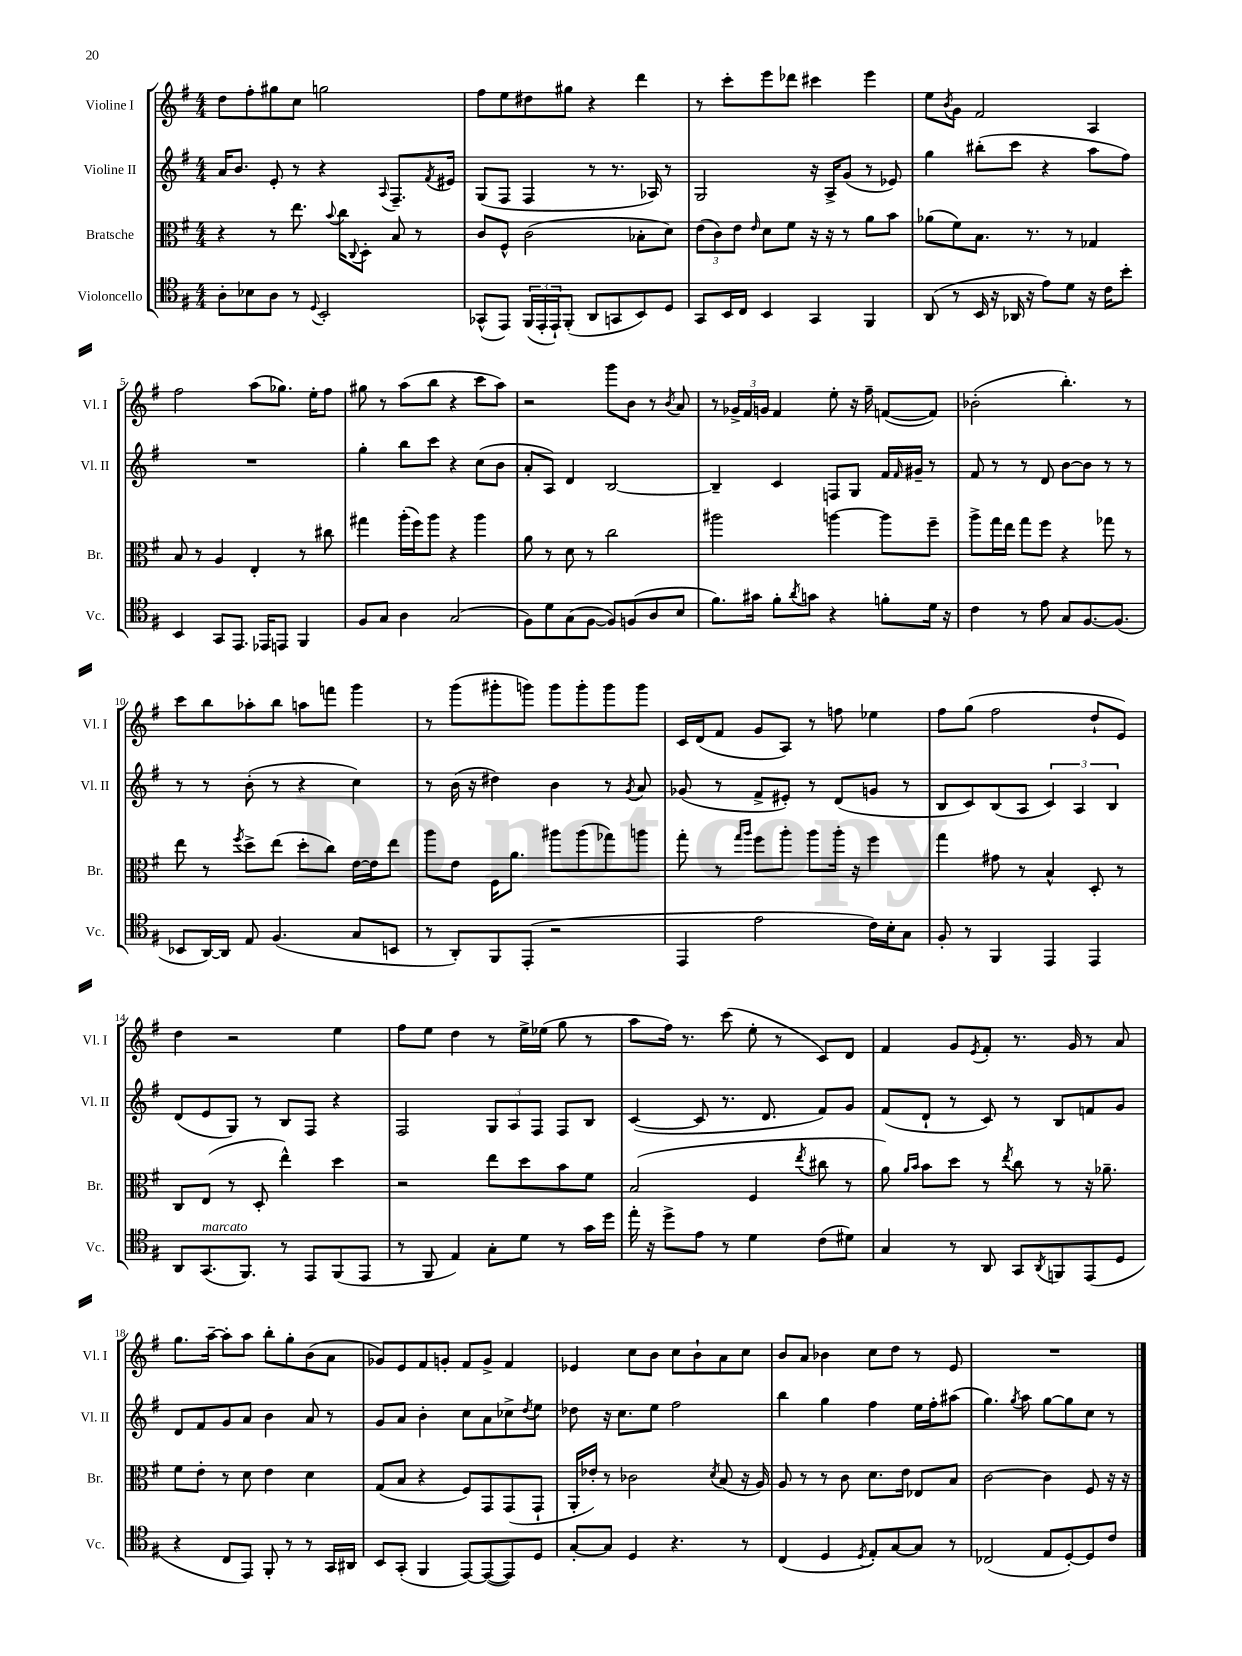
<<
\new StaffGroup <<
\new Staff = "s0" \with { instrumentName = "Violine I" shortInstrumentName = "Vl. I" } {
    \clef treble \key g \major \numericTimeSignature \time 4/4
    d''8 fis''8-. gis''8 c''8 g''2 |
    fis''8 e''8 dis''8 gis''8 r4 d'''4 |
    r8 c'''8-. e'''8 des'''8 cis'''4 e'''4 |
    e''8 \acciaccatura { b'8 } g'8 fis'2 a4 |
    fis''2 a''8( ges''8.) e''16-. fis''8 |
    gis''8 r8 a''8( b''8 r4 c'''8 a''8) |
    r2 g'''8 b'8 r8 \acciaccatura { b'8 } a'8 |
    r8 \tuplet 3/2 { ges'16-> fis'16 g'16 } fis'4 e''8-. r16 fis''16-- f'8~( f'8) |
    bes'2-.( b''4.-.) r8 |
    c'''8 b''8 aes''8-. b''8 a''8 f'''8 g'''4 |
    r8 g'''8( gis'''8-. g'''8) g'''8 g'''8-. g'''8 g'''8 |
    c'16 d'16( fis'8 g'8 a8) r8 f''8 ees''4 |
    fis''8 g''8( fis''2 d''8-! e'8) |
    d''4 r2 e''4 |
    fis''8 e''8 d''4 r8 e''16-> ees''16( g''8 r8 |
    a''8 fis''16) r8. c'''8( e''8-. r8 c'8) d'8 |
    fis'4 g'8 \acciaccatura { e'8 } fis'8-. r8. g'16 r8 a'8 |
    g''8. a''16~-- a''8-. a''8 b''8-. g''8-. b'8( a'8 |
    ges'8) e'8 fis'8 g'8-. fis'8 g'8-> fis'4 |
    ees'4 c''8 b'8 c''8 b'8-! a'8 c''8 |
    b'8 a'8 bes'4 c''8 d''8 r8 e'8 |
    R1 \bar "|." |
}
\new Staff = "s1" \with { instrumentName = "Violine II" shortInstrumentName = "Vl. II" } {
    \clef treble \key g \major \numericTimeSignature \time 4/4
    a'16 b'8. e'8-. r8 r4 \appoggiatura { a8 } fis8.-- \acciaccatura { fis'8 } eis'16 |
    g8( fis8 fis4 r8 r8. aes16) r8 |
    g2 r16 a16-> g'8( r8 ees'8) |
    g''4 bis''8-.( c'''8 r4 a''8 fis''8) |
    R1 |
    g''4-. b''8 c'''8 r4 c''8( b'8 |
    a'8-. a8) d'4 b2~ |
    b4-- c'4 f8 g8 fis'16 \grace { fis'16 } gis'16-- r8 |
    fis'8 r8 r8 d'8 b'8~ b'8 r8 r8 |
    r8 r8 b'8-.( r8 r4 c''4) |
    r8 b'16( r16 dis''4) b'4 r8 \acciaccatura { g'8 } a'8 |
    ges'8( r8 fis'8-> eis'8-.) r8 d'8( g'8 r8 |
    b8 c'8) b8( a8 \tuplet 3/2 { c'4) a4 b4 } |
    d'8( e'8 g8) r8 b8 fis8 r4 |
    fis2 \tuplet 3/2 { g8 a8 fis8 } fis8 b8 |
    c'4~( c'8 r8. d'8. fis'8) g'8 |
    fis'8( d'8-! r8 c'8) r8 b8 f'8 g'8 |
    d'8 fis'8 g'8 a'8 b'4 a'8 r8 |
    g'8 a'8 b'4-. c''8 a'8 ces''8-> \acciaccatura { d''8 } e''8 |
    des''8 r16 c''8. e''8 fis''2 |
    b''4 g''4 fis''4 e''16 fis''16-. ais''8( |
    g''4.) \acciaccatura { g''8 } a''8 g''8~ g''8 c''8 r8 \bar "|." |
}
\new Staff = "s2" \with { instrumentName = "Bratsche" shortInstrumentName = "Br." } {
    \clef alto \key g \major \numericTimeSignature \time 4/4
    r4 r8 e''8. \appoggiatura { b'8 } c''16 \appoggiatura { c8 } d8-. b8 r8 |
    c'8 fis8-^ c'2( bes8-. d'8) |
    \tuplet 3/2 { e'8( c'8) e'8 } \grace { e'16 } d'8 fis'8 r16 r16 r8 a'8 b'8 |
    aes'8( fis'8) b8. r8. r8 ges4 |
    b8 r8 a4 e4-. r8 cis''8 |
    gis''4 a''16-.( fis''16) a''8 r4 a''4 |
    a'8 r8 d'8 r8 c''2 |
    ais''2 a''4~ a''8 fis''8-- |
    a''8-> g''16 e''16 g''8 fis''8 r4 ges''8 r8 |
    e''8 r8 \acciaccatura { fis''8 } d''8-> e''8( d''8-. c''8) e'16~ e'16 e''8 |
    a''8 e'8 fis16 a'8. ais''8 ais''8( ges''8) a''8 |
    g''8-. r8 \grace { g''16 a''16 } fis''8 a''8-. a''8 a''16-. r16 fis''4 |
    g''4 gis'8 r8 b4-^ d8-. r8 |
    c8 e8( r8 d8-. e''4-^) d''4 |
    r2 e''8 d''8 b'8 fis'8 |
    b2( fis4 \acciaccatura { e''8 } cis''8 r8 |
    a'8) \grace { a'16 b'16 } b'8 d''8 r8 \acciaccatura { e''8 } c''8 r8 r16 aes'8.-- |
    fis'8 e'8-. r8 d'8 e'4 d'4 |
    g8( b8 r4 fis8) g,8 g,8( g,8-! |
    a,16-. ees'16-.) r8 ces'2 \acciaccatura { d'8 } b8( r16 a16) |
    a8 r8 r8 c'8 d'8. e'16 ees8 b8 |
    c'2~ c'4 fis8 r16 r16 \bar "|." |
}
\new Staff = "s3" \with { instrumentName = "Violoncello" shortInstrumentName = "Vc." } {
    \clef tenor \key g \major \numericTimeSignature \time 4/4
    a8-. bes8 a8 r8 \appoggiatura { d8 } b,2-. |
    ges,8-^( e,8) \tuplet 3/2 { fis,16( e,16-. e,16-!) } fis,8-.( a,8 g,8 b,8) d8 |
    g,8 b,16 c16 b,4 g,4 fis,4 |
    a,8( r8 b,16 r16 aes,16 r16 e'8) d'8 r16 c'16 b'8-. |
    b,4 g,8 e,8. ees,16 e,8 fis,4 |
    fis8 g8 a4 g2( |
    fis8) d'8 g8( fis8~ fis8) f8( a8 b8 |
    fis'8.) gis'16 fis'8-. \acciaccatura { a'8 } g'8 r4 f'8-. d'16 r16 |
    c'4 r8 e'8 g8 fis8.~ fis8.( |
    bes,8 a,16~) a,16 e8 fis4.( g8 b,8 |
    r8 a,8-.) fis,8 e,8-.( r2 |
    e,4 e'2 c'16) b16-. g8 |
    fis8-. r8 fis,4 e,4 e,4 |
    a,8 g,8.^\markup { \italic "marcato" }( fis,8.) r8 e,8 fis,8( e,8 |
    r8 fis,8 e4) g8-. d'8 r8 g'16 d''16 |
    e''16-. r16 d''8-> e'8 r8 d'4 c'8( dis'8) |
    g4 r8 a,8 g,8 \acciaccatura { a,8 } f,8 e,8( d8 |
    r4 c8 e,8) fis,8-. r8 r8 g,16 ais,16 |
    b,8 g,8-.( fis,4 e,8~) e,8~( e,8) d8 |
    g8~-. g8 d4 r4. r8 |
    c4( d4 \acciaccatura { d8 } e8-.) g8~ g8 r8 |
    ces2( e8 d8~-.) d8 c'8 \bar "|." |
}
>>
>>
